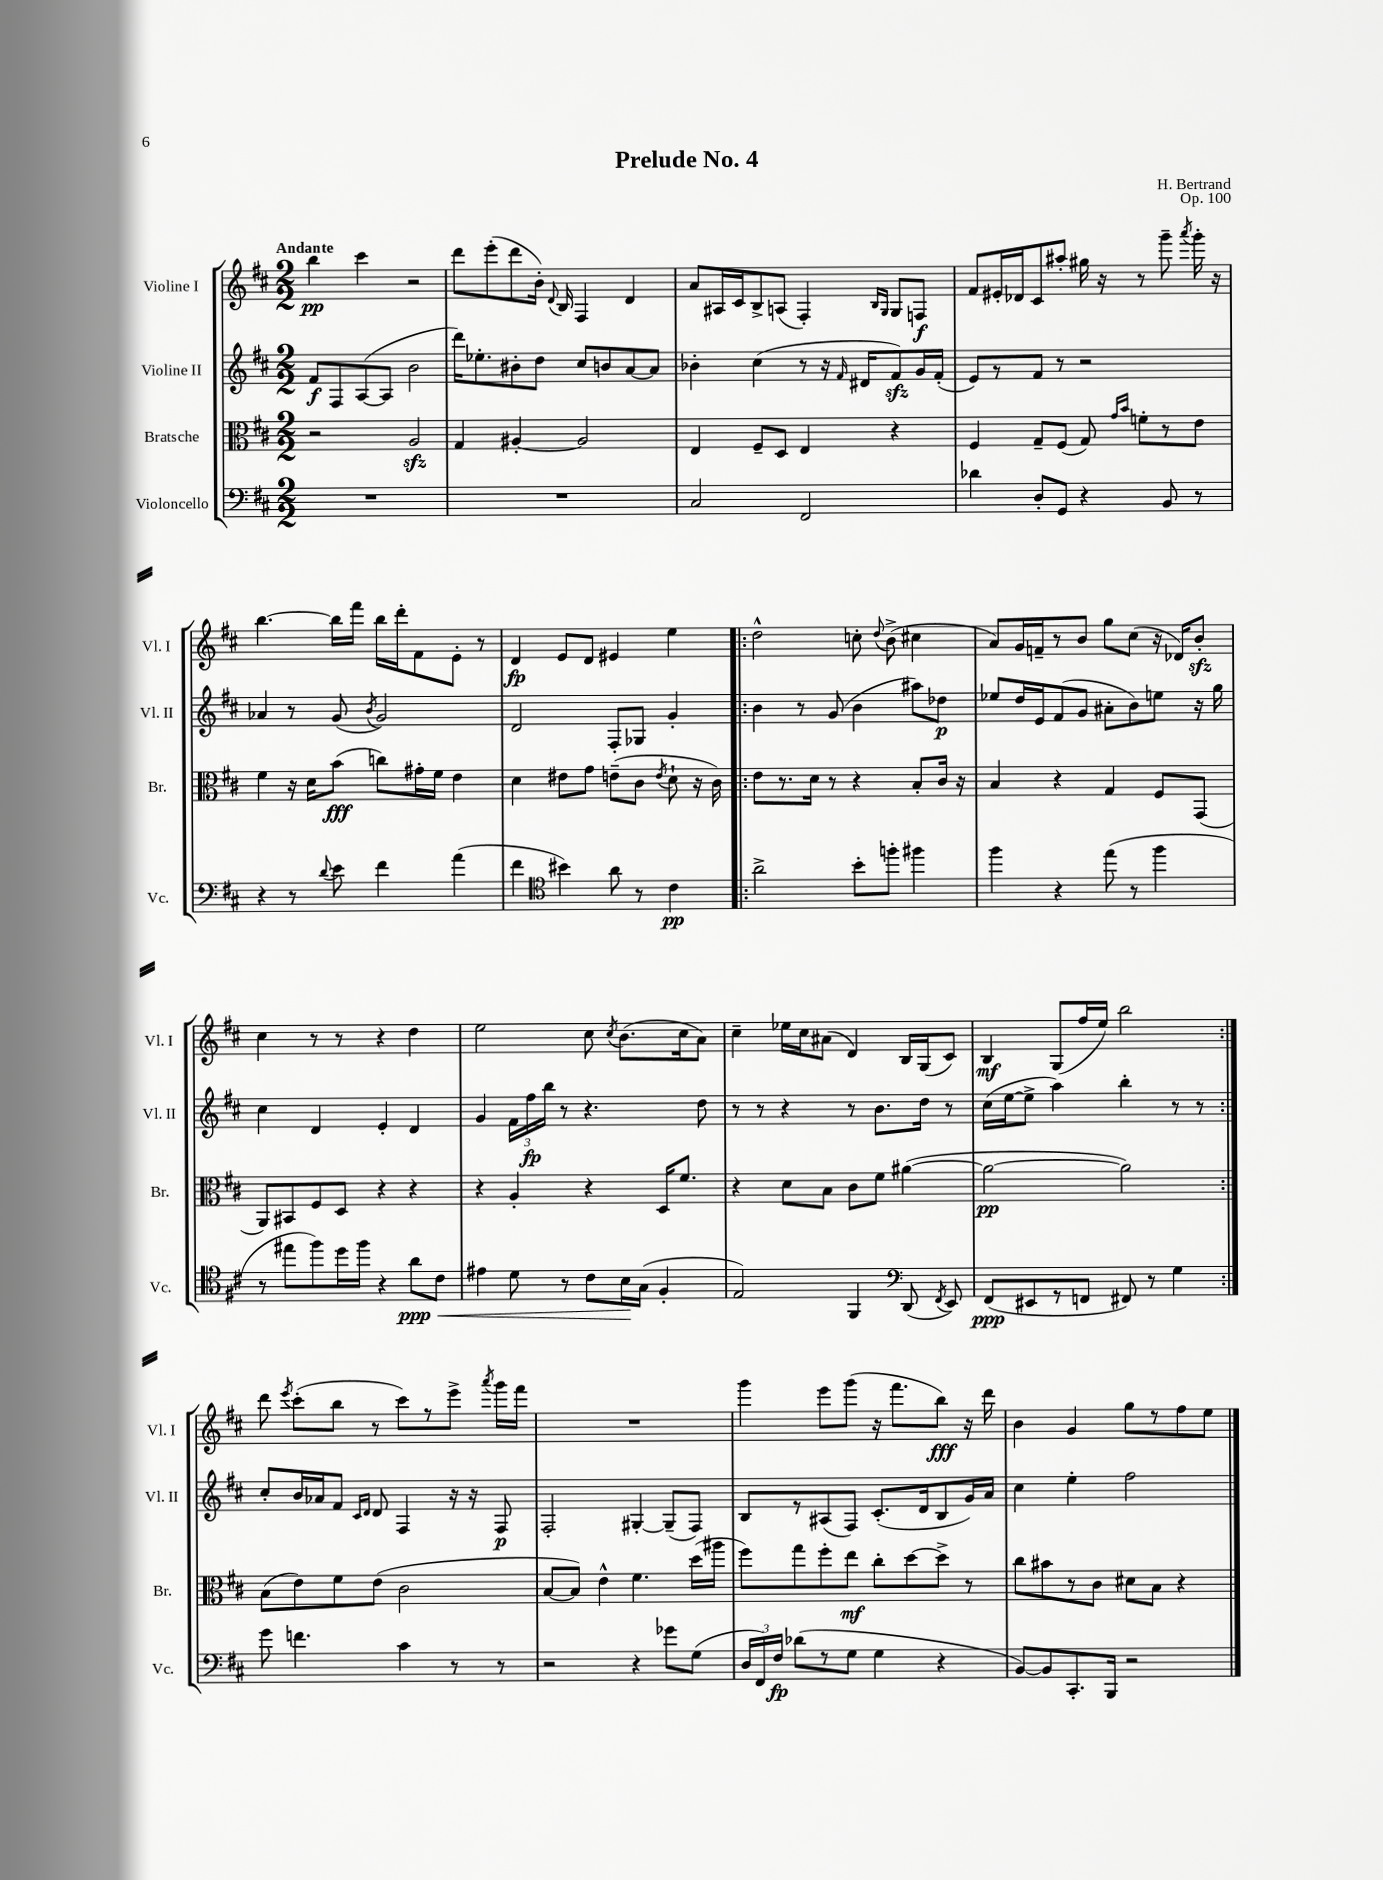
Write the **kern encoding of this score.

**kern	**kern	**kern	**kern
*staff4	*staff3	*staff2	*staff1
*clefF4	*clefC3	*clefG2	*clefG2
*k[f#c#]	*k[f#c#]	*k[f#c#]	*k[f#c#]
*M2/2	*M2/2	*M2/2	*M2/2
1r	2r	8f#/L	4bb\
.	.	8F#/	.
.	.	([8A/	4ccc#\
.	.	8A/]J	.
.	2A/	2b\	2r
=	=	=	=
1r	4G/	16ddd\LK)	8ddd\L
.	.	8.ee-'\	.
.	.	.	(8eee'\
.	[4A#'/	8b#'\	8ddd\
.	.	8dd\J	16b'\Jk)
.	.	.	8qqd/
.	.	.	16B/
.	2A#/]	8cc#/L	4F#/
.	.	8b/	.
.	.	[8a/	4d/
.	.	8a/]J	.
=	=	=	=
2C#/	4E/	4b-'\	8a/L
.	.	.	16A#/L
.	.	.	16c#/J
.	8F#~/L	(4cc#\	8B^/
.	8D/J	.	(8A/J
2FF#/	4E/	8r	4F#'/)
.	.	16r	.
.	.	16qqf#/	.
.	.	16d#/LK	.
.	.	.	16qqB/LL
.	.	.	16qqG/JJ
.	4r	8f#/)	8G/L
.	.	16g/L	8F/J
.	.	(16f#'/JJ	.
=	=	=	=
4d-\	4F#/	8e/L)	8f#/L
.	.	8r	16e#'/L
.	.	.	16d-/J
8D'/L	8G~/L	8f#/J	8c#/
8GG/J	(8F#/J	8r	8aa#'/J
4r	8G/)	2r	16gg#\
.	.	.	16r
.	16qqg/LL	.	.
.	16qqb/JJ	.	.
.	8f'\L	.	8r
8BB/	8r	.	8ggg~\
.	.	.	8qaaa/
8r	8e\J	.	16ggg'\
.	.	.	16r
=	=	=	=
4r	4f#\	4a-/	[4.bb\
8r	16r	8r	.
.	16d\LK	.	.
8qqd/	.	.	.
8e\	(8b\J	(8g/	16bb\]LL
.	.	.	16fff#\JJ
.	.	8qb/	.
4f#\	8cc\L)	2g/)	16bb\LL
.	.	.	16ddd'\J
.	16g#'\L	.	8f#\
.	16f#\JJ	.	.
(4a\	4e\	.	8e'\J
.	.	.	8r
=	=	=	=
4f#\	4d\	2d/	4d/
*clefC4	*	*	*
4b#\)	8e#\L	.	8e/L
.	8g\J	.	8d/J
8a\	(8e~\L	8F#'/L	4e#/
8r	8c#\J	8G-/J	.
.	8qe/	.	.
4c#\	8d`\	4g'/	4ee\
.	16r	.	.
.	16c#\)	.	.
=!|:	=!|:	=!|:	=!|:
2a^\	8e\L	4b\	2dd^^\
.	8.r	.	.
.	.	8r	.
.	16d\Jk	.	.
.	8r	(8g/	.
8b'\L	4r	4b\	8cc'\
.	.	.	8qqdd/
8ff'\J	.	.	(8b^\
4ff#\	8B'/L	8aa#\L)	4cc#\
.	16c#/Jk	8dd-\J	.
.	16r	.	.
=	=	=	=
4ff#\	4B/	8ee-/L	8a/L)
.	.	16dd/L	16g/L
.	.	16e/J	16f~/J
4r	4r	(8f#/	8r
.	.	8g/J	8b/J
(8ee\	4G/	8a#'\L	8gg\L
8r	.	8b\)	(8cc#\J
4ff#\	8F#/L	8ee\J	16r
.	.	.	16d-/LK)
.	(8GG/J	16r	8b'/J
.	.	16gg\	.
=	=	=	=
8r	8AA/L)	4cc#\	4cc#\
8ee#\L	8BB#/	.	.
8ff#\)	8F#/	4d/	8r
16dd\L	8D/J	.	8r
16ff#\JJ	.	.	.
4r	4r	4e'/	4r
8a\L	4r	4d/	4dd\
8c#\J	.	.	.
=	=	=	=
4e#\	4r	4g/	2ee\
8d\	4A'/	24f#\LL	.
.	.	24ff#\	.
.	.	24bb\JJ	.
8r	.	8r	.
8c#\L	4r	4.r	8cc#\
.	.	.	8qcc#/
16B\L	.	.	(8.b\L
(16G\JJ	.	.	.
4F#'/	16D/LK	.	.
.	8.f#/J	.	16cc#\k
.	.	8dd\	8a\J)
=	=	=	=
2E/)	4r	8r	4cc#~\
.	.	8r	.
.	8d\L	4r	16ee-\LL
.	.	.	16cc#\J
.	8B\J	.	(8a#\J
4FF#/	8c#\L	8r	4d/)
.	8f#\J	8.b\L	.
*clefF4	*	*	*
(8DD/	([4a#\	.	16B/LL
.	.	16dd\Jk	(16G/J
8qFF#/	.	.	.
8EE/)	.	8r	8c#/J)
=	=	=	=
(8FF#/L	2a#\_	(16cc#\LL	4B/
.	.	[16ee\J	.
8EE#/	.	8ee^\]J	.
8r	.	4aa\)	(8G/L
8FF/J	.	.	16ff#/L
.	.	.	16ee/JJ)
8FF#/)	2a#\])	4bb'\	2bb\
8r	.	.	.
4G\	.	8r	.
.	.	8r	.
=:|!	=:|!	=:|!	=:|!
8g\	(8B\L	8cc#'/L	8ddd\
.	.	.	8qeee/
4.f\	8e\)	16b/L	(8ccc#'\L
.	.	16a-/J	.
.	8f#\	8f#/J	8bb\J
.	.	16qqc#/LL	.
.	.	16qqd/JJ	.
.	(8e\J	8d/	8r
4c#\	2c#\	4F#/	8ccc#\L)
.	.	.	8r
8r	.	16r	8eee^\J
.	.	16r	.
.	.	.	8qaaa/
8r	.	8F#/	16ggg\LL
.	.	.	16fff#\JJ
=	=	=	=
2r	[8B/L	2F#'/	1r
.	8B/]J)	.	.
.	4e^^\	.	.
4r	4.f#\	[4G#'/	.
8g-\L	.	(8G#~/]L	.
(8G\J	(16dd\LL	8F#/J)	.
.	16aa#\JJ	.	.
=	=	=	=
24D/LL	8ff#\L)	8B/L	4ggg\
24FF#/)	.	.	.
24F#/JJ	.	.	.
(8d-\L	8gg\	8r	.
8r	8ff#'\	(8A#/	8eee\L
8G\J	8ee\J	8F#/J)	(8ggg\J
4G\	8cc#'\L	(8.c#'/L	16r
.	.	.	8.fff#\L
.	[8dd\	.	.
.	.	16d/k	.
4r	8dd^\]J	8B/	8bb\J)
.	8r	16g/L)	16r
.	.	16a/JJ	16ddd\
=	=	=	=
[8BB/L)	8cc#\L	4cc#\	4b\
8BB/]	8b#\	.	.
8.CC#'/	8r	4ee'\	4g/
.	8c#\J	.	.
16BBB/Jk	.	.	.
2r	8d#\L	2ff#\	8gg\L
.	8B\J	.	8r
.	4r	.	8ff#\
.	.	.	8ee\J
==	==	==	==
*-	*-	*-	*-
